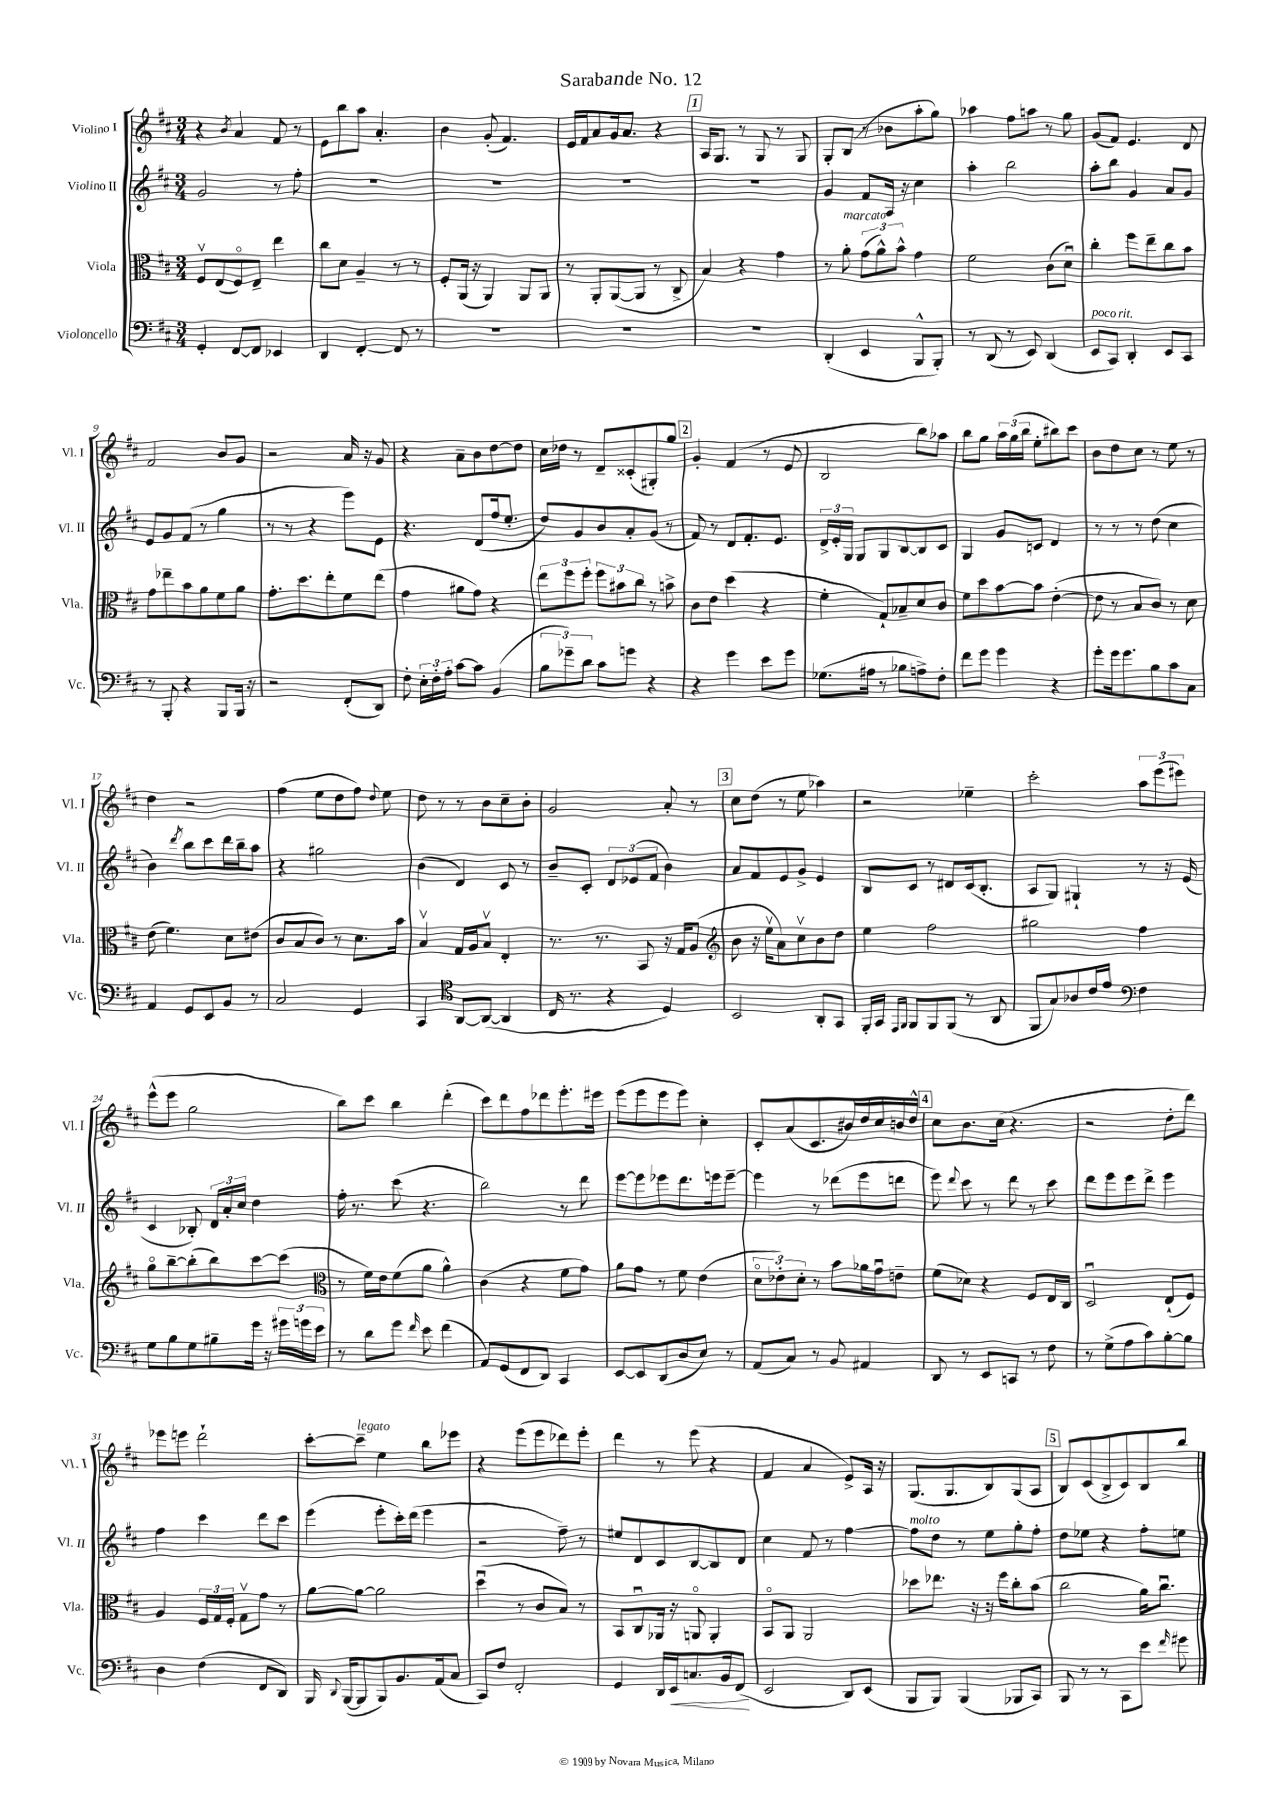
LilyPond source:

\header { title = "Sarabande No. 12" }
<<
\new StaffGroup <<
\new Staff = "s0" \with { instrumentName = "Violino I" shortInstrumentName = "Vl. I" } {
    \clef treble \key d \major \numericTimeSignature \time 3/4
    \autoBeamOff r4 \acciaccatura { b'8 } a'4 fis'8 r8 |
    e'8[ b''8 a''8] a'4.-. |
    b'4 g'8-.( fis'4.) |
    e'16[ fis'16 a'8 g'16 a'8.] r4 |
    \mark \markup { \box "1" } a16[ g8.] r8 g8 r8 g8 |
    g8[-. b8]( r8 bes'8[ a''8-. g''8]) |
    aes''4 fis''8[ a''8] r8 g''8 |
    g'8[( fis'8]) e'4. d'8 |
    fis'2 b'8[ g'8] |
    r2 a'16 r16 g'8 |
    r4 a'8[-- b'8 d''8~ d''8] |
    cis''16[ des''16] r8 d'8[-- cisis'8-.( gis8-.) g''8] |
    \mark \markup { \box "2" } g'4-. fis'4( r8 e'8 |
    b2 b''8[) aes''8] |
    b''8[ g''8] \tuplet 3/2 { a''16[ g''16( b''16] } e''8[-. bis''8) cis'''8] |
    b'8[ d''8 cis''8] r8 e''8 r8 |
    d''4 r2 |
    fis''4( e''8[ d''8 fis''8]) \appoggiatura { d''8 } e''8 |
    d''8 r8 r8 b'8[ cis''8-- b'8]-. |
    g'2 a'8-. r8 |
    \mark \markup { \box "3" } cis''8[ d''8]( r8 e''8 aes''4) |
    r2 ees''4-- |
    cis'''2-. \tuplet 3/2 { a''8[ e'''8( eis'''8]) } |
    e'''8[-^( e'''8] g''2 |
    b''8[) cis'''8] b''4 d'''4-.( |
    cis'''8[) d'''8 fis''8 des'''8 e'''8.-. eis'''16] |
    e'''8[( e'''8 e'''8 e'''8]) cis''4-. |
    cis'8[-. a'8( cis'8. bis'16) d''16 cis''16 b'16 d''16]-^ |
    \mark \markup { \box "4" } cis''8[ b'8. cis''16]( r4. |
    r2 d''8[-. d'''8]) |
    ees'''8[ e'''8] d'''2-! |
    cis'''8[~-. cis'''8]--^\markup { \italic "legato" } e''4 b''8[ ees'''8] |
    r4 e'''8[( e'''8 des'''8) e'''8]-. |
    d'''4 r8 e'''8( r4 |
    fis'4 a'4 e'8[->) a16] r16 |
    g8.[( g8. b8) g8( a8] |
    \mark \markup { \box "5" } b8[) cis'8( b8-> cis'8) b8 b''8] \bar "|." |
}
\new Staff = "s1" \with { instrumentName = "Violino II" shortInstrumentName = "Vl. II" } {
    \clef treble \key d \major \numericTimeSignature \time 3/4
    \autoBeamOff g'2 r8 fis''8-. |
    R2. |
    R2. |
    R2. |
    \mark \markup { \box "1" } R2. |
    g'4 fis'8[ a16] r16 cis''4 |
    a''4-. b''2 |
    a''8[-. b''8] g'4 a'8[ g'8] |
    e'8[ g'8 fis'8]( r8 g''4 |
    r8 r8 r4 e'''8[) e'8] |
    r4. d'8[( fis''16 e''8.]-. |
    d''8[) g'8 b'8 a'8-. g'8]( r8 |
    \mark \markup { \box "2" } fis'8) r8 d'8[ fis'8.-. e'8.] |
    \tuplet 3/2 { d'16[-> e'16-. g16] } g8[ g8 b8~ b8 cis'8] |
    g4 g'8[ c'8] d'4 |
    r8 r8 r8 d''8( cis''4 |
    b'4) \acciaccatura { d'''8 } b''8[ cis'''8 d'''16 b''16-- a''8] |
    r4 gis''2 |
    b'4( d'4) cis'8 r8 |
    b'8[-- cis'8]-. \tuplet 3/2 { d'8[ ees'8( fis'8] } b'4) |
    \mark \markup { \box "3" } a'8[ fis'8 e'8 g'8]-> e'4 |
    b8[ cis'8] r8 dis'8[ cis'16( b8.]-. |
    a8[ g8]) gis4-! r8 r16 e'16( |
    cis'4 bes8-.) \tuplet 3/2 { d'16[ a'16-. cis''16] } d''4 |
    fis''16-. r8. cis'''8( r4. |
    b''2) r8 d'''8 |
    e'''8[~ e'''8 ees'''8 d'''8. e'''16 e'''8]~-- |
    e'''4 r8 des'''8[( e'''8 d'''8] |
    \mark \markup { \box "4" } e'''8) \appoggiatura { d'''8 } cis'''8 r8 d'''8 r8 cis'''8 |
    d'''8[ e'''8 e'''8 d'''8]-> e'''4 |
    fis''4 cis'''4 d'''8[ cis'''8] |
    e'''4( e'''8[-. cis'''16-.) d'''16]( e'''4 |
    r2 fis''8--) r8 |
    eis''8[ d'8 cis'8 b8~ b8 d'8] |
    cis''4 fis'8 r8 fis''4~ |
    fis''8[^\markup { \italic "molto" } d''8] r8 e''8[ g''8-. fis''8]-. |
    \mark \markup { \box "5" } d''8[ ees''8] r4 fis''8[-. e''8] \bar "|." |
}
\new Staff = "s2" \with { instrumentName = "Viola" shortInstrumentName = "Vla." } {
    \clef alto \key d \major \numericTimeSignature \time 3/4
    \autoBeamOff fis8[\upbow e8( fis8\flageolet) e8]-- e''4 |
    cis''8[ d'8] a4-- r8 r8 |
    fis8[-. a,16]( r16 a,4) a,8[ a,8] |
    r8 a,8[-. a,8~( a,8] r8 cis8-> |
    \mark \markup { \box "1" } b4) r4 g'4 |
    r8 a'8-.^\markup { \italic "marcato" } \tuplet 3/2 { g'8[( a'8-^) b'8]-^ } g'4 |
    fis'2 cis'8[( d'8]\downbow) |
    cis''4-. fis''8[ e''8-- cis''8 b'8] |
    g'8[ ees''8-- b'8 a'8 fis'8 a'8] |
    g'8.[-. d''8. e''8-. fis'8 e''8]( |
    g'4 ais'8[ g'8]) r4 |
    \tuplet 3/2 { e''8[ fis''8 fis''8]-. } \tuplet 3/2 { fis''8[ bis'8 cis''8] } r8 b'8-> |
    \mark \markup { \box "2" } cis'8[ e'8] d''4( r4 |
    fis'4-. g8[-!) bes8-- d'8 cis'8] |
    fis'8[ d''8 b'8~ b'8] e'4~-.( |
    e'8 r8 b8[ cis'8]) r8 d'8 |
    e'8( fis'4.) d'8[ eis'8]( |
    cis'8[ b8 cis'8]) r8 d'8.[ b'16] |
    b4\upbow g16[ a16 b8]\upbow e4-. |
    r8. r8. b,8 r16 g16[ a8]( |
    \mark \markup { \box "3" } \clef treble b'8 r16 e''16[\upbow a'8) cis''8\upbow b'8 d''8] |
    e''4 fis''2 |
    gis''2 fis''4 |
    g''8[\flageolet b''8~-- b''8-.( b''8) cis'''8~ cis'''8]( |
    \clef alto r8 fis'16[) e'16 fis'8( a'8] a'4-^) |
    cis'4( r4 fis'8[ g'8]) |
    a'8[ g'8] r8 fis'8 e'4( |
    \tuplet 3/2 { d'8[\flageolet ees'8-.) d'8]-. } r8 b'8[ aes'16 g'16\downbow e'8]-- |
    \mark \markup { \box "4" } fis'8[( des'8]) r4 fis8[ e16 cis16] |
    d2\downbow e8[-!( fis8]) |
    a4 \tuplet 3/2 { fis16[ g16 fis16]-. } g8[\upbow g'8] r8 |
    a'8[~ a'8]~ a'2 |
    d''4\downbow( r8 cis'8[ b8]) r8 |
    b,8[ cis8\downbow aes,16] r16 a,8\flageolet a,4-. |
    b,8[\flageolet a,8] a,2 |
    des''8[ ees''8.] r16 r16 fis''16[ cis''8-. b'8]( |
    \mark \markup { \box "5" } cis''2 a'16[) cis''8.]\downbow \bar "|." |
}
\new Staff = "s3" \with { instrumentName = "Violoncello" shortInstrumentName = "Vc." } {
    \clef bass \key d \major \numericTimeSignature \time 3/4
    \autoBeamOff g,4-. fis,8[~ fis,8] ees,4 |
    d,4 fis,4~-. fis,8 r8 |
    R2. |
    R2. |
    \mark \markup { \box "1" } R2. |
    d,4-.( e,4 b,,8[-^ b,,8]-.) |
    r8 d,8( r8 e,8) d,4( |
    e,8[^\markup { \italic "poco rit." } cis,8]) d,4-. e,8[ cis,8] |
    r8 b,,8-. r4 b,,8[ b,,16] r16 |
    r2 fis,8[-.( d,8]) |
    fis8-. \tuplet 3/2 { e16[-. fis16-. a16]-. } cis'8[~ cis'8] b,4( |
    \tuplet 3/2 { b8[ ges'8--) d'8] } cis'8[ g'8] r4 |
    \mark \markup { \box "2" } r4 g'4 e'8[ g'8] |
    ges8.[( ais16] r8 bes8[ a8->) fis8]-. |
    fis'8[ g'8] g'4 r4 |
    g'8[-. g'16 g'8. b8 cis'8 cis8] |
    a,4 g,8[ e,8 b,8] r8 |
    cis2 g,4 |
    cis,4 \clef tenor a,8[~ a,8]~( a,4 |
    cis16 r8. r4 d4) |
    \mark \markup { \box "3" } b,2 a,8[-. g,8] |
    fis,16[-. g,16] \grace { e,16[ fis,16] } fis,8[ fis,8 fis,8]( r8 a,8 |
    fis,8[ g8) aes8 cis'16 e'16] \clef bass fis4 |
    g8[ b8 g8 bis8-- g'16] r16 \tuplet 3/2 { gis'16[ g'16 e'16] } |
    r8 d'8[ g'8] \grace { fis'16 } e'8 fis'4( |
    a,8[) g,8( fis,8 d,8]) cis,4 |
    e,8[~ e,8 d,8( d8 e8]) r8 |
    a,8[( cis8]) r8 b,8 ais,4 |
    \mark \markup { \box "4" } d,8 r8 e,8[ c,8] r8 fis8 |
    r8 g8[->( a8 cis'8) b8~-. b8] |
    d4 fis4( fis,8[ d,8]) |
    b,,16 \appoggiatura { d,8 } b,,16[~( b,,8 b,,8) b,8. a,16( cis8] |
    cis,8[) fis8] fis,2-. |
    g,4 d,16[ e,16\< c8. b,16 fis,8]\!( |
    e,2 d,8[) e,8]( |
    b,,8[ b,,8]) b,,4( bes,,8[ cis,8]) |
    \mark \markup { \box "5" } b,,8 r8 r8 cis,8[ e'8] \grace { fis'16 } gis'8 \bar "|." |
}
>>
>>
